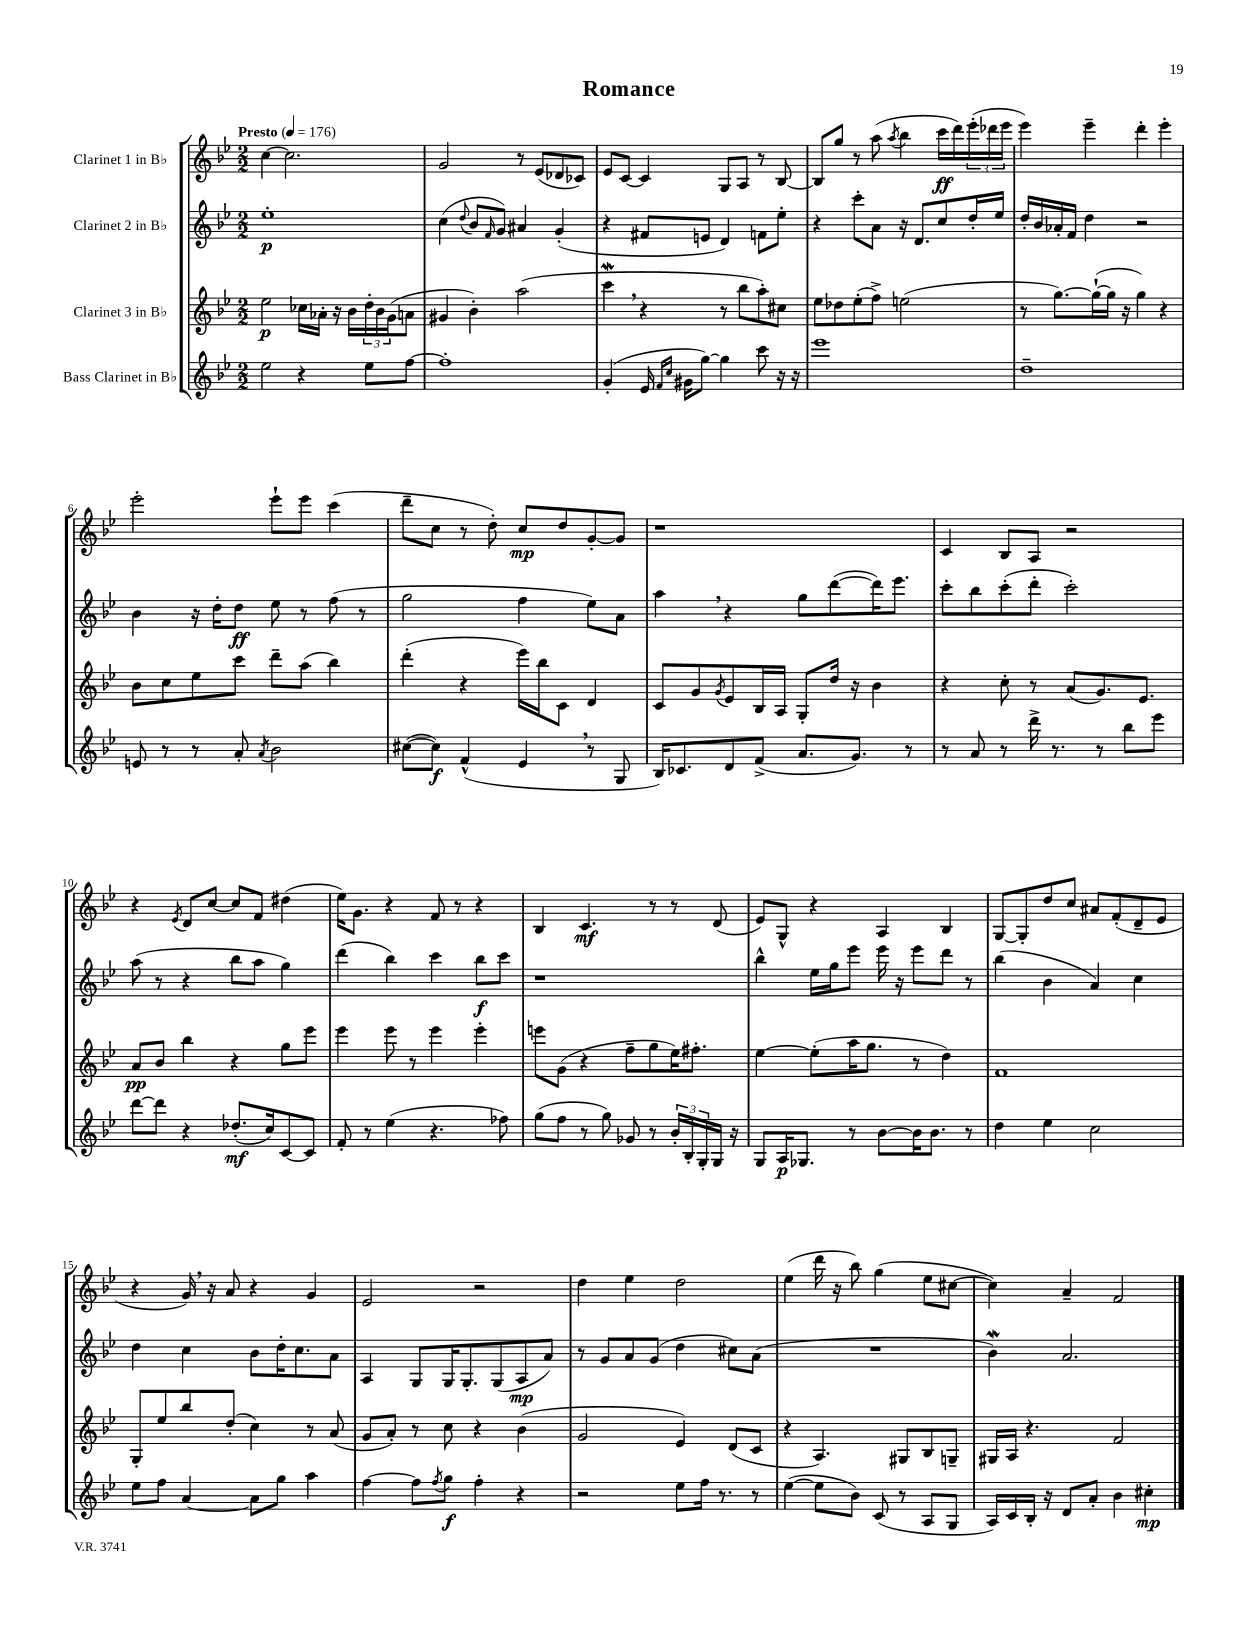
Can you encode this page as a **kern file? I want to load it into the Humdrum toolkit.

**kern	**kern	**kern	**kern
*staff4	*staff3	*staff2	*staff1
*clefG2	*clefG2	*clefG2	*clefG2
*k[b-e-]	*k[b-e-]	*k[b-e-]	*k[b-e-]
*M2/2	*M2/2	*M2/2	*M2/2
*MM176	*MM176	*MM176	*MM176
2ee-\	2ee-\	1ee-'	[4cc\
.	.	.	2.cc\]
4r	16cc-\LL	.	.
.	16a-'\JJ	.	.
.	16r	.	.
.	16b-\LL	.	.
8ee-\L	24dd'\	.	.
.	24b-\	.	.
.	(24g\J	.	.
[8ff\J	8a\J	.	.
=	=	=	=
1ff']	4g#/	(4cc\	2g/
.	.	8qqdd/	.
.	4b-'\)	8b-/L	.
.	.	16qqf/	.
.	.	8g/J)	.
.	(2aa\	4a#/	8r
.	.	.	(8e-/L
.	.	(4g'/	8d-/
.	.	.	8c-/J)
=	=	=	=
(4g'/	4ccc\	4r	8e-/L
.	.	.	[8c/J
16e-/	4r	8f#/L	4c/]
16qqf/LL	.	.	.
16qqcc/JJ	.	.	.
16g#\LK	.	.	.
[8gg\J)	.	8e/J	.
4gg\]	8r	4d/)	8G/L
.	8bb-\L	.	8A/J
8ccc\	8aa'\)	8f\L	8r
16r	8cc#\J	8ee-'\J	[8B-/
16r	.	.	.
=	=	=	=
1eee-	8ee-\L	4r	8B-/]L
.	8dd-\	.	8gg/J
.	(8ee-'\	8ccc'\L	8r
.	8ff^\J)	8a\J	(8aa\
.	.	.	8qaa/
.	(2ee\	16r	4bb-\
.	.	8.d/L	.
.	.	8cc/	16ccc\LL
.	.	.	16ddd\)
.	.	16dd'/L	(24eee-'\
.	.	.	24ddd-\
.	.	16ee-/JJ	.
.	.	.	24eee-\JJ
=	=	=	=
1dd~	8r	16dd'/LL	4eee-\)
.	.	16b-/	.
.	[8.gg\L)	16a-'/	.
.	.	16f/JJ	.
.	.	4dd\	4eee-~\
.	(16gg`\_L	.	.
.	16gg\]JJ	.	.
.	16r	.	.
.	4gg\)	2r	4ddd'\
.	4r	.	4eee-'\
=	=	=	=
8e/	8b-\L	4b-\	2eee-'\
8r	8cc\	.	.
8r	8ee-\	16r	.
.	.	16dd'\LK	.
8a'/	8ccc\J	8dd\J	.
8qa/	.	.	.
2b-\	8ddd~\L	8ee-\	8eee-`\L
.	(8aa\J	8r	8eee-\J
.	4bb-\)	(8ff\	(4ccc\
.	.	8r	.
=	=	=	=
([8cc#\L	(4ddd'\	2gg\	8ddd~\L
8cc#\]J)	.	.	8cc\J
(4f^^/	4r	.	8r
.	.	.	8dd'\)
4e-/	16eee-\LL)	4ff\	8cc/L
.	16bb-\J	.	.
.	8c\J	.	8dd/
8r	4d/	8ee-\L)	[8g'/
8G/	.	8a\J	8g/]J
=	=	=	=
16B-/LK)	8c/L	4aa\	1r
8.c-/	.	.	.
.	8g/	.	.
.	8qg/	.	.
8d/	8e-/	4r	.
(8f^/J	16B-/L	.	.
.	16A/JJ	.	.
8.a/L	8G'/L	8gg\L	.
.	16dd/Jk	([8ddd\	.
8.g/J)	16r	.	.
.	4b-\	16ddd\]K)	.
.	.	8.eee-\J	.
8r	.	.	.
=	=	=	=
8r	4r	8ccc'\L	4c/
8a/	.	8bb-\	.
8r	8cc'\	(8ccc'\	8B-/L
16ddd^\	8r	8ddd'\J	8A/J
8.r	.	.	.
.	(8a/L	2ccc'\)	2r
8r	8.g/)	.	.
8bb-\L	.	.	.
.	8.e-/J	.	.
8eee-\J	.	.	.
=	=	=	=
[8ddd\L	8a/L	(8aa\	4r
8ddd\]J	8b-/J	8r	.
.	.	.	8qe-/
4r	4bb-\	4r	8d/L
.	.	.	[8cc/J
(8.dd-'/L	4r	8bb-\L	8cc/]L
.	.	8aa\J	8f/J
16cc/k)	.	.	.
[8c/	8gg\L	4gg\)	(4dd#\
8c/]J	8eee-\J	.	.
=	=	=	=
8f'/	4eee-\	(4ddd\	16ee-\LK)
.	.	.	8.g\J
8r	.	.	.
(4ee-\	8eee-\	4bb-\)	4r
.	8r	.	.
4.r	4eee-\	4ccc\	8f/
.	.	.	8r
.	4eee-'\	8bb-\L	4r
8ff-\)	.	8ccc\J	.
=	=	=	=
(8gg\L	8eee\L	1r	4B-/
8ff\J	(8g\J	.	.
8r	4r	.	4.c/
8gg\)	.	.	.
8g-/	8ff~\L	.	.
8r	8gg\	.	8r
24b-'/LL	16ee-\K)	.	8r
24B-'/	.	.	.
.	8.ff#'\J	.	.
24G'/	.	.	.
16G/JJ	.	.	(8d/
16r	.	.	.
=	=	=	=
8G/L	[4ee-\	4bb-^^\	8e-/L)
16A/K	.	.	8G^^/J
8.G-/J	.	.	.
.	(8ee-'\]L	16ee-\LL	4r
.	.	16gg\J	.
8r	16aa\K	8eee-\J	.
.	8.gg\J	.	.
[8b-\L	.	16eee-\	4A/
.	.	16r	.
16b-\]K	8r	8eee-\L	.
8.b-\J	.	.	.
.	4dd\)	8ddd\J	4B-/
8r	.	8r	.
=	=	=	=
4dd\	1f	(4bb-\	[8G/L
.	.	.	8G'/]
4ee-\	.	4b-\	8dd/
.	.	.	8cc/J
2cc\	.	4a/)	8a#/L
.	.	.	(8f'/
.	.	4cc\	8d~/
.	.	.	8e-/J
=	=	=	=
8ee-\L	8G'/L	4dd\	4r
8ff\J	8ee-/	.	.
[4a/	8bb-/	4cc\	16g/)
.	.	.	16r
.	(8dd'/J	.	8a/
8a\]L	4cc\)	8b-\L	4r
8gg\J	.	16dd'\K	.
.	.	8.cc\	.
4aa\	8r	.	4g/
.	(8a/	8a\J	.
=	=	=	=
[4ff\	8g/L	4A/	2e-/
.	8a'/J)	.	.
8ff\]L	8r	8G/L	.
8qff/	.	.	.
8gg\J	8cc\	16G/K	.
.	.	8.G'/	.
4ff'\	4r	.	2r
.	.	(8G/	.
4r	(4b-\	8A/	.
.	.	8a/J)	.
=	=	=	=
2r	2g/	8r	4dd\
.	.	8g/L	.
.	.	8a/	4ee-\
.	.	(8g/J	.
8ee-\L	4e-/)	4dd\	2dd\
16ff\Jk	.	.	.
8.r	.	.	.
.	(8d/L	8cc#\L)	.
8r	8c/J	(8a\J	.
=	=	=	=
([4ee-\	4r	1r	(4ee-\
8ee-\]L	4.A/)	.	16ddd\
.	.	.	16r
8b-\J)	.	.	8bb-\)
(8c/	.	.	(4gg\
8r	8G#/L	.	.
8A/L	8B-/	.	8ee-\L
8G/J	8G~/J	.	[8cc#\J
=	=	=	=
16A/LL)	16G#/LL	4b-\)	4cc#\])
16c/	16A/JJ	.	.
16B-'/JJ	4.r	.	.
16r	.	.	.
8d/L	.	2.a/	4a~/
8a'/J	.	.	.
4b-\	2f/	.	2f/
4cc#'\	.	.	.
==	==	==	==
*-	*-	*-	*-
